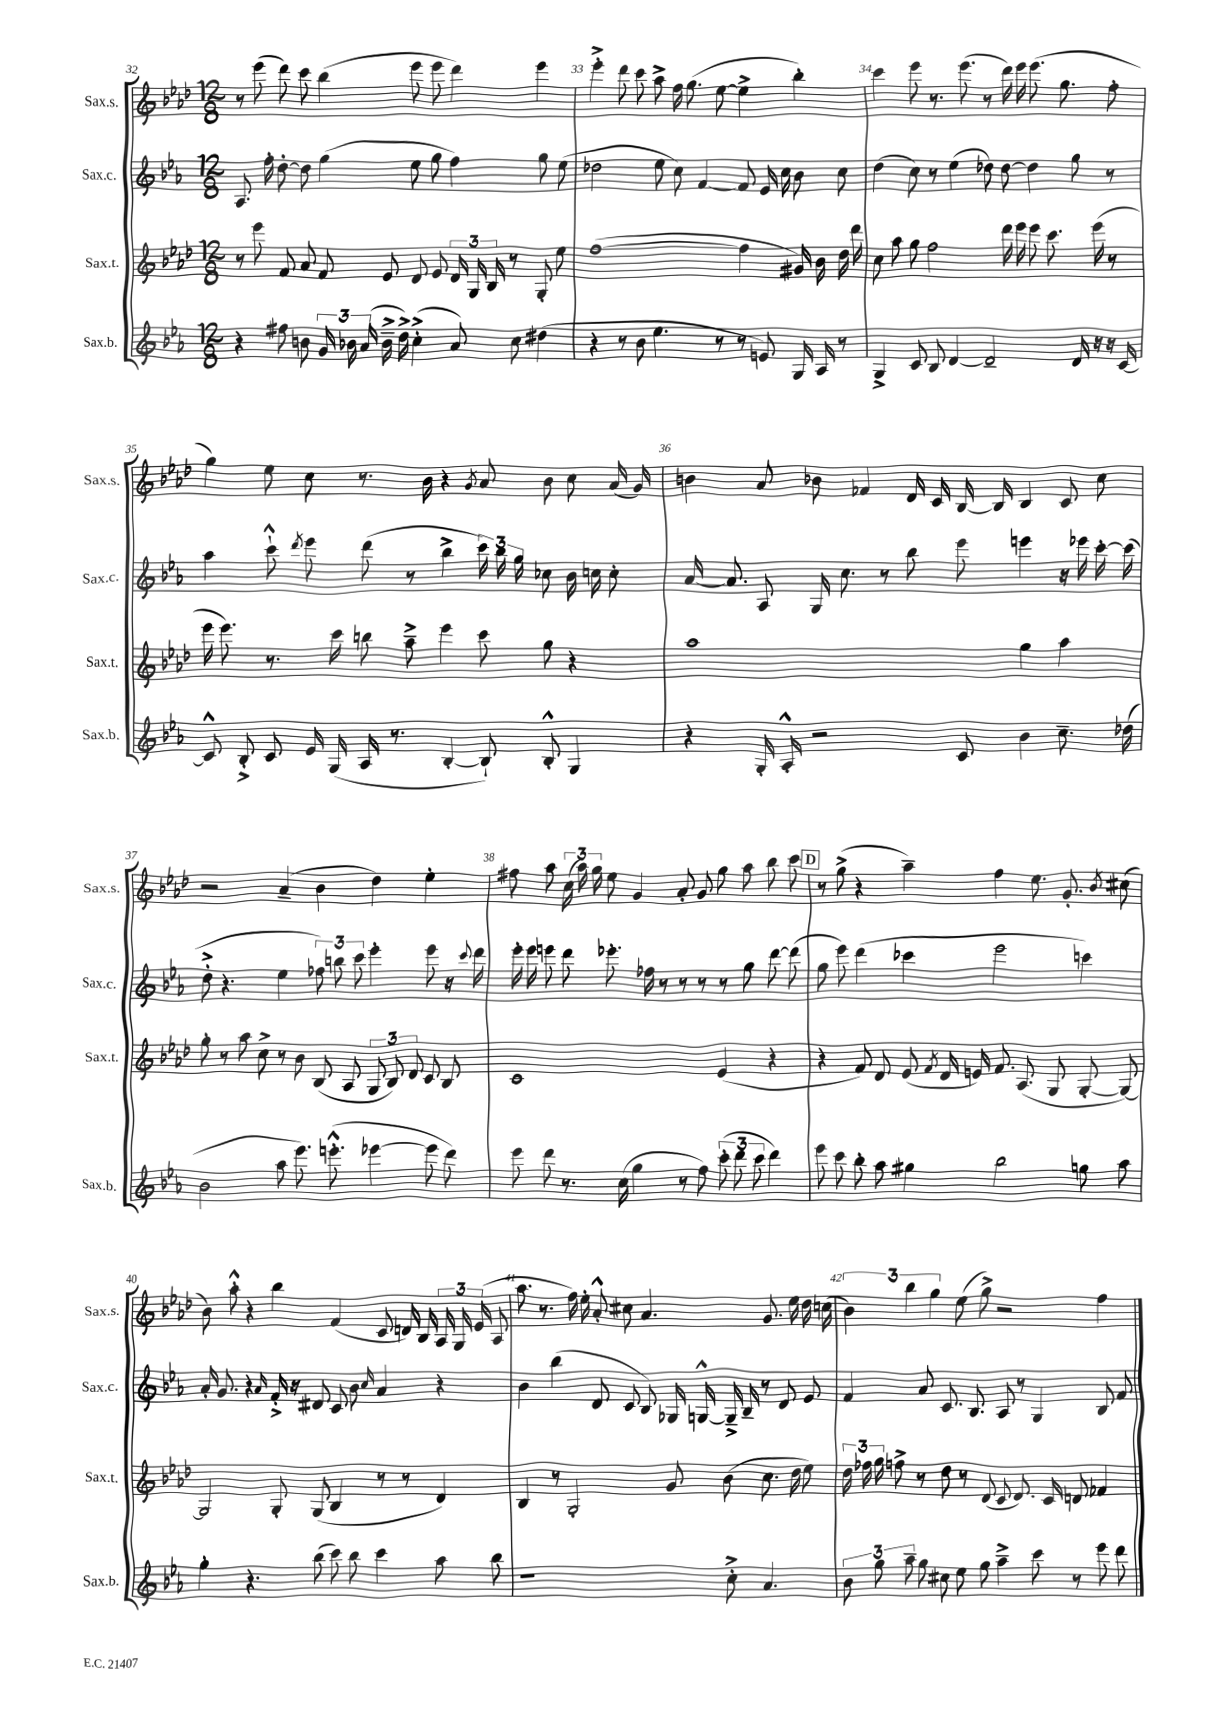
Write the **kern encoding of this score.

**kern	**kern	**kern	**kern
*part4	*part3	*part2	*part1
*staff4	*staff3	*staff2	*staff1
*I"Sax.b.	*I"Sax.t.	*I"Sax.c.	*I"Sax.s.
*I'Sax.b.	*I'Sax.t.	*I'Sax.c.	*I'Sax.s.
*clefG2	*clefG2	*clefG2	*clefG2
*k[b-e-a-]	*k[b-e-a-d-]	*k[b-e-a-]	*k[b-e-a-d-]
*M12/8	*M12/8	*M12/8	*M12/8
=32	=32	=32	=32
4r	8r	8.A-/	8r
.	8eee-\	.	(8eee-\
.	.	16ff'\	.
8ff#X\	8f/	[8dd'\	8ddd-\)
8bn\	8a-/	8dd\]	8ccc\
24g/	8f/	(4gg\	(4bb-\
24b-X\	.	.	.
(24a-/	.	.	.
16b-~^\	8e-/	.	.
16dd^\)	.	.	.
(4cc'^\	8d-/	8ee-\	8eee-\
.	8e-/	8gg\	8eee-\
8a-/)	24d-/	4ff\)	4ddd-\)
.	24G/	.	.
.	24B-/	.	.
8cc\	8r	.	.
(4dd#X\	8G'/	8gg\	4eee-\
.	8ee-\	(8ee-\	.
=33	=33	=33	=33
4r	([1ff	2dd-X\	4eee-'^\
8r	.	.	8ddd-\
8b-\	.	.	8ccc\
4.ee-\	.	8ee-\	8aa-^\
.	.	8cc\)	16ff\
.	.	.	(8.gg\
.	.	[4f/	.
8r	.	.	[8ee-\
8r	4ff\]	8f/]	4ee-^\]
8en/)	.	16e-/	.
.	.	16cc\	.
16G/	16g#X/)	8b-\	4bb-'\)
16A-/	16b-\	.	.
8r	16dd-\	8cc\	.
.	16ddd-\	.	.
=34	=34	=34	=34
4G^/	8cc\	(4dd\	4ccc\
.	8aa-\	.	.
8c/	8gg\	8cc\)	8eee-\
8B-/	2ff\	8r	8.r
[4d/	.	(4ee-\	.
.	.	.	(8.eee-\
2d~/]	.	8dd-X\)	8r
.	16ddd-\	[8dd-\	16ddd-\)
.	16eee-\	.	16eee-\
.	8eee-\	4dd-\]	(8.eee-\
.	8.ccc\	.	.
.	.	.	8.gg\
16d/	.	8gg\	.
16r	(16eee-\	.	.
16r	8r	8r	8ff'\
[16c/	.	.	.
!!LO:LB:g=z
=35	=35	=35	=35
8c^^/]	16eee-\	4aa-\	4gg\)
.	8.eee-\)	.	.
8B-'^/	.	.	.
8c/	8.r	8ccc`^^\	8ee-\
.	.	8qddd/	.
16e-/	.	8eee-\	8cc\
(16G/	16ccc\	.	.
16A-/	8bbn\	(8ddd\	8.r
8.r	.	.	.
.	8aa-~^\	8r	.
.	.	.	16b-\
[4B-'/	4eee-\	4bb-^\	4r
.	.	.	8qg/
8B-`/])	8ccc\	24ccc\)	8a-/
.	.	24bb-\	.
.	.	24gg\	.
8B-'^^/	8gg\	8cc-X\	8b-\
4G/	4r	16b-\	8cc\
.	.	16ccn\	.
.	.	8cc'\	(16a-/
.	.	.	16g/)
=36	=36	=36	=36
4r	1aa-	[16a-/	4bn\
.	.	8.a-/]	.
16G'/	.	8A-/	8a-/
16A-'^^/	.	.	.
2r	.	16G/	8b-X\
.	.	8.cc\	.
.	.	.	4f-X/
.	.	8r	.
.	.	8bb-\	16d-/
.	.	.	16c/
8c/	.	8eee-\	[16B-/
.	.	.	16B-/]
4b-\	4gg\	4eeen\	4B-/
8.cc~\	4aa-\	16r	8c/
.	.	16eee-X\	.
.	.	[16ccc'\	8cc\
(16dd-X\	.	(16ccc\]	.
!!LO:LB:g=z
=37	=37	=37	=37
2b-\	8gg'\	8dd'^\	2r
.	8r	4.r	.
.	8aa-\	.	.
.	8cc^\	.	.
8aa-\	8r	4ee-\	(4a-~/
8.eee-\)	8b-\	.	.
.	(8B-/	12ff-X\)	4b-\
(8.eeen'^^\	.	.	.
.	.	12bbn\	.
.	8A-/	.	.
.	.	12ccc\	.
[4eee-X\	12G/	4eee-'\	4dd-\)
.	12B-/)	.	.
.	12d-/	.	.
8eee-\]	8c/	8eee-\	4ee-'\
8ddd\)	8B-/	16r	.
.	.	8qqccc/	.
.	.	16ddd\	.
=38	=38	=38	=38
8eee-\	1c	16eee-'\	8ff#X\
.	.	16eee-\	.
8ddd\	.	8eeen\	8aa-\
8.r	.	8ddd\	(24cc\
.	.	.	24aa-\)
.	.	.	24gg\
.	.	8.eee-X'\	8ee-\
(16cc\	.	.	.
4gg\	.	.	4g/
.	.	16ff-X\	.
.	.	8r	.
8r	.	8r	8a-'/
8ff\)	.	8r	8g/
(12ccc'\	(4e-/	8r	8gg\
12ddd\	.	.	.
.	.	8gg\	8aa-\
12ccc\	.	.	.
4ddd\)	4r	[8ddd\	8bb-\
.	.	(8ddd\]	8ccc\
!!LO:REH:place=s1:t=D
=39	=39	=39	=39
8eee-\	4r	8gg\	8r
8ccc\	.	8eee-\)	(8gg^\
8bb-'\	8f/)	(4ddd\	4r
8aa-\	8d-/	.	.
4gg#X\	(8e-/	4ccc-X\	4aa-~\)
.	8qf/	.	.
.	16d-/	.	.
.	16en/)	.	.
2bb-\	8.f/	2eee-\	4ff\
.	(8.A-/	.	.
.	.	.	8.ee-\
.	8G/	.	.
.	.	.	8.g'/
8ggn\	[8G'/	4cccn\)	.
.	.	.	8qb-/
8aa-\	8G/_)	.	(8cc#X\
!!LO:LB:g=z
=40	=40	=40	=40
4gg'\	2G/]	16a-'/	8b-\)
.	.	8.g/	.
.	.	.	8aa-'^^\
4.r	.	4r	4r
.	.	16qqa-/	.
.	8G'/	16f'^/	4bb-\
.	.	16r	.
(8bb-\	(8G/	8d#X/	.
8ccc\)	4B-/	8c/	(4f/
8bb-\	.	8b-\	.
.	.	16qqcc/	.
4ccc\	8r	4a-/	8c/
.	8r	.	16dn/)
.	.	.	16B-/
8aa-\	4d-/)	4r	24A-/
.	.	.	24G/
.	.	.	(24e-/
8bb-\	.	.	8A-/
=41	=41	=41	=41
1r	4B-/	4b-\	8.aa-\
.	.	.	8.r
.	8r	(4bb-\	.
.	2G'/	.	16ff\)
.	.	.	16ee-'\
.	.	8d/	8a-'^^/
.	.	8c/	8cc#X\
.	.	8B-/)	4.a-/
.	8g/	16G-X/	.
.	.	[16Gn^^/	.
8cc'^\	(8b-\	16G~^/]	.
.	.	16B-~/	.
4.a-/	8.cc\	8r	8.g/
.	.	8d/	.
.	16dd-\	.	16ee-\
.	8ee-\)	8e-/	16dd-\
.	.	.	(16ccn\
=42	=42	=42	=42
12b-\	24dd-\	4f/	6b-\)
.	24ff-X\	.	.
12gg\	24gg\	.	.
.	8ffn^\	.	.
12aa-~\	.	.	6bb-\
8gg\	8r	8a-/	.
.	.	.	6gg\
8cc#X\	8dd-\	8.c/	.
8ee-\	8r	.	(8ee-\
.	.	8.B-/	.
8gg\	(8d-/	.	8gg^\)
4aa-~^\	8c/	8A-/	2r
.	8.d-/)	8r	.
8ccc\	.	4G/	.
.	16c/	.	.
8r	8dn/	.	.
8eee-\	4f-X/	8B-/	4ff\
8ddd\	.	8f/	.
==	==	==	==
*-	*-	*-	*-
